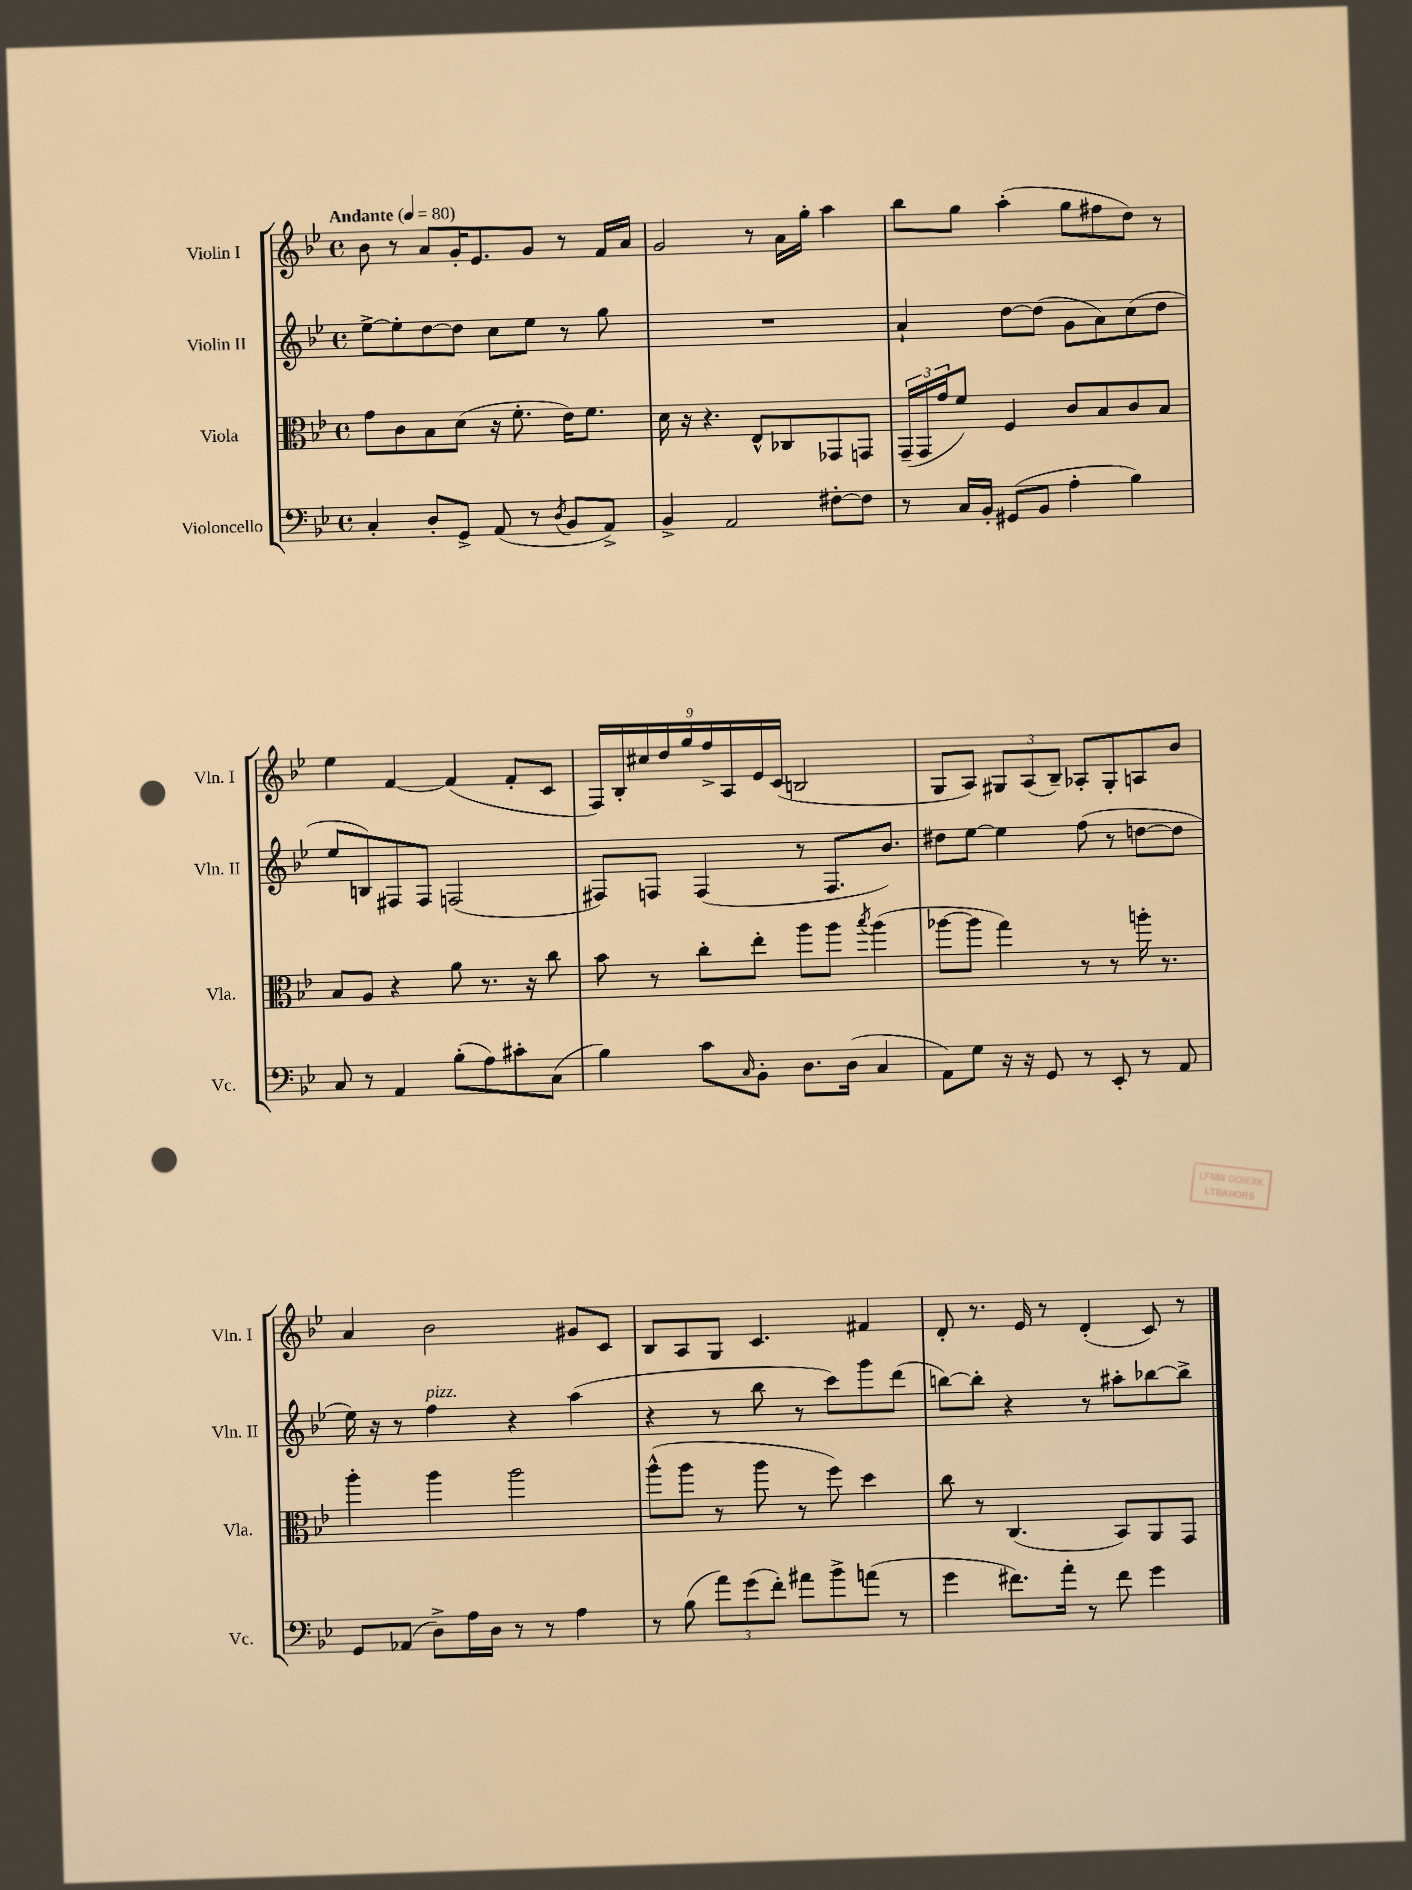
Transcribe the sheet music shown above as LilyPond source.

<<
\new StaffGroup <<
\new Staff = "s0" \with { instrumentName = "Violin I" shortInstrumentName = "Vln. I" } {
    \clef treble \key bes \major \defaultTimeSignature \time 4/4 \tempo "Andante" 4 = 80
    bes'8 r8 a'8 g'16-. ees'8. g'8 r8 f'16 a'16 |
    g'2 r8 a'16 g''16-. a''4 |
    bes''8 g''8 a''4-.( g''8 fis''8 d''8) r8 |
    ees''4 f'4~ f'4( f'8-. c'8 |
    \tuplet 9/8 { f16) bes16-. cis''16 d''16 g''16 f''16-> a16 ees'16 c'16( } b2 |
    g8 a8) \tuplet 3/2 { gis8 a8( bes8--) } aes8-. gis8-. a8 bes'8 |
    a'4 bes'2 gis'8 c'8 |
    bes8 a8 g8 c'4. fis'4 |
    d'8-. r8. ees'16 r8 d'4-.( c'8) r8 \bar "|." |
}
\new Staff = "s1" \with { instrumentName = "Violin II" shortInstrumentName = "Vln. II" } {
    \clef treble \key bes \major \defaultTimeSignature \time 4/4
    ees''8~-> ees''8-. d''8~ d''8 c''8 ees''8 r8 g''8 |
    R1 |
    a'4-! d''8~ d''8( g'8 a'8) c''8( d''8 |
    ees''8 b8) fis8 fis8 f2( |
    fis8) f8 f4( r8 f8. bes'8.) |
    dis''8 ees''8~ ees''4 f''8( r8 d''8~ d''8 |
    ees''16) r16 r8 f''4^\markup { \italic "pizz." } r4 a''4( |
    r4 r8 bes''8 r8 c'''8) g'''8 d'''8( |
    b''8~) b''8-. r4 r8 ais''8-. bes''8~ bes''8-> \bar "|." |
}
\new Staff = "s2" \with { instrumentName = "Viola" shortInstrumentName = "Vla." } {
    \clef alto \key bes \major \defaultTimeSignature \time 4/4
    g'8 c'8 bes8 d'8( r16 f'8.-. ees'16) f'8. |
    d'16 r16 r4. ees8-^ ces8 ges,8 g,8 |
    \tuplet 3/2 { g,16--( g,16 g'16 } f'8) f4 c'8 bes8 c'8 bes8 |
    bes8 a8 r4 a'8 r8. r16 c''8 |
    bes'8 r8 c''8-. ees''8-. a''8 a''8 \acciaccatura { bes''8 } a''4( |
    aes''8~ aes''8 g''4) r8 r8 a''16-. r8. |
    a''4-. a''4 a''2 |
    a''8-^( a''8 r8 a''8 r8 f''8) d''4 |
    c''8 r8 c4.( bes,8) a,8 g,8 \bar "|." |
}
\new Staff = "s3" \with { instrumentName = "Violoncello" shortInstrumentName = "Vc." } {
    \clef bass \key bes \major \defaultTimeSignature \time 4/4
    c4-. d8-. g,8-> a,8( r8 \acciaccatura { d8 } bes,8 a,8->) |
    bes,4-> a,2 fis8~-. fis8 |
    r8 c16 bes,16-. gis,8( bes,8 a4-. bes4) |
    c8 r8 a,4 bes8-.( a8) cis'8-. c8( |
    bes4) c'8 \grace { c16 } bes,8-. d8. d16( c4 |
    a,8) g8 r16 r16 g,8 r8 ees,8-. r8 a,8 |
    g,8 aes,8( d8->) a16 d16 r8 r8 a4 |
    r8 bes8( \tuplet 3/2 { a'8) g'8( f'8-.) } ais'8 bes'8-> a'8( r8 |
    g'4 fis'8.) a'16-. r8 fis'8 g'4 \bar "|." |
}
>>
>>
\layout { \context { \Score \remove "Bar_number_engraver" } }
